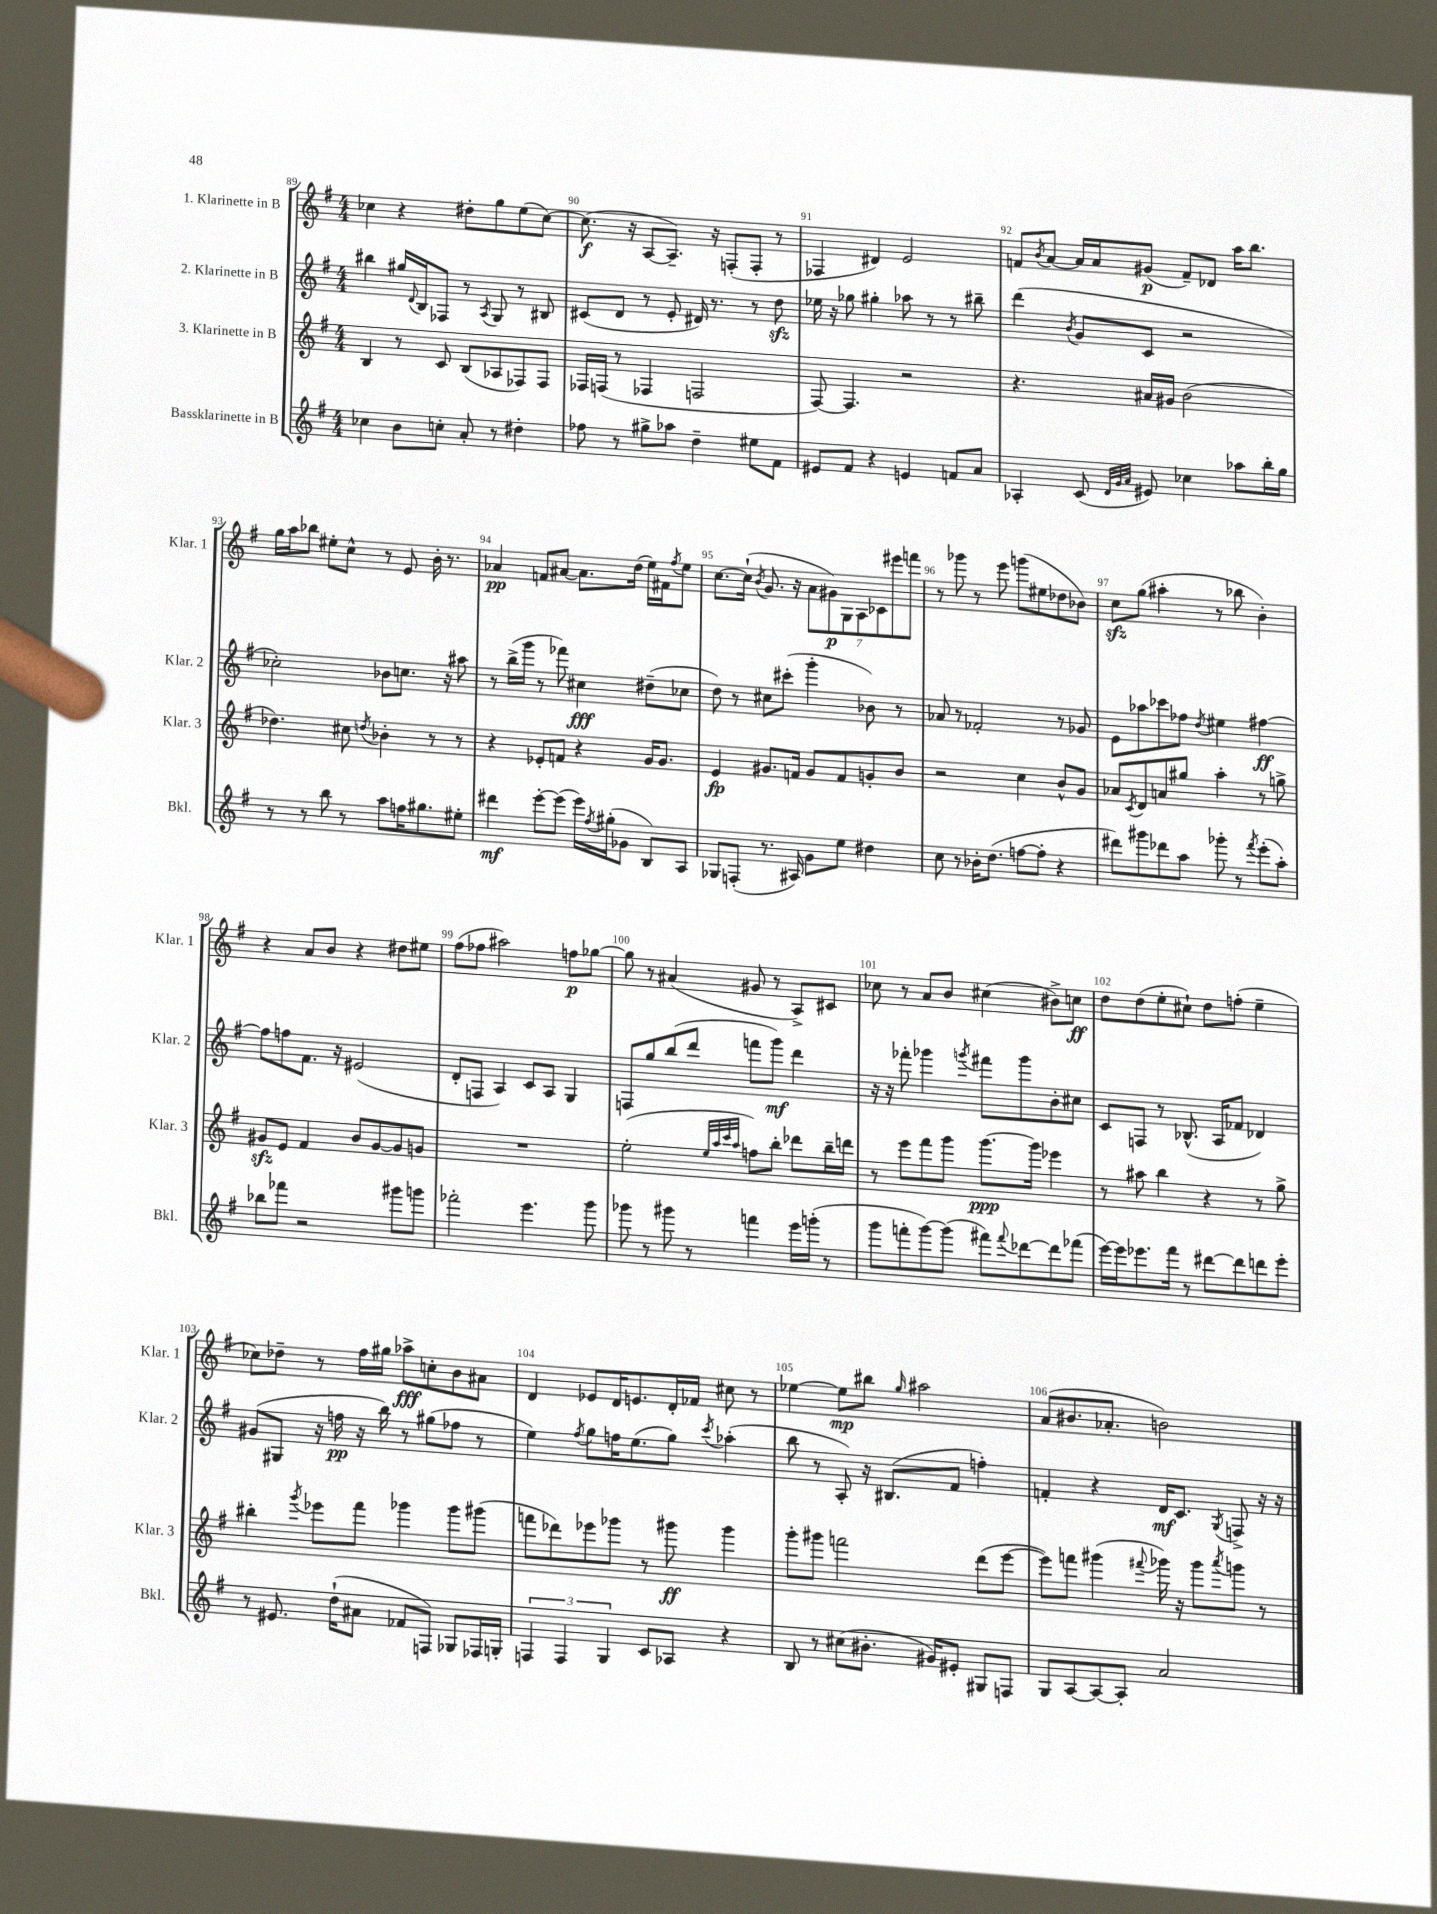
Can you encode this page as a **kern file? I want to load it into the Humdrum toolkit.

**kern	**kern	**kern	**kern
*staff4	*staff3	*staff2	*staff1
*clefG2	*clefG2	*clefG2	*clefG2
*k[f#]	*k[f#]	*k[f#]	*k[f#]
*M4/4	*M4/4	*M4/4	*M4/4
4cc-	4B	4bb#	4cc-
8b	8r	16gg#	4r
.	.	8qqd	.
.	.	16B	.
8cc'	8c	8F-	.
8a'	(8B	8r	8dd#'
.	.	8qA	.
8r	8A-	8G	8gg
4dd#'	8F-)	8r	(8ee
.	8F-	8B#	[8cc-)
=	=	=	=
8ff-	16F-	(8c#	(8.cc-]
.	(16F	.	.
8r	8r	8d	.
.	.	.	16r
8gg#^	4F-	8r	[8A
8aa-	.	8e'	8.A~])
4dd~	2F	16d#)	.
.	.	8.r	16r
.	.	.	(8F'
8ee#	.	8r	8F'
8f#	.	8dd	8r
=	=	=	=
8e#	[8F#)	16ee-	4F-
.	.	16r	.
8f#	4.F#]	8gg-	.
4r	.	4gg#'	4d#)
4e	2r	8aa-	2e
.	.	8r	.
8f	.	8r	.
8a	.	8bb#~	.
=	=	=	=
4A-'	4.r	(4ddd	8f
.	.	.	8qb
.	.	.	[8a
.	.	8qb	.
(8c	.	8g	16a]
.	.	.	16a
32qqd	.	.	.
32qqg	.	.	.
32qqa	.	.	.
8e#)	16a#	8c	(8g#
.	16g#	.	.
4cc-	(2b	2r	8f~)
.	.	.	8d-
8aa-	.	.	16aa
.	.	.	8.bb
16bb'	.	.	.
16gg	.	.	.
=	=	=	=
8r	4.dd-)	2cc-')	16gg
.	.	.	16aa
8r	.	.	8bb-
8bb	.	.	8ee#'
8r	8cc#	.	8cc^^
.	8qdd	.	.
8aa	4b-'	8b-	8r
16ff	.	8.cc	8e
8.gg#	.	.	.
.	8r	.	16b'
.	.	16r	8.r
8ee#'	8r	8aa#	.
=	=	=	=
4ddd#	4r	8r	4a-
.	.	(16bb^	.
.	.	16ggg	.
[8eee'	8e-'	8r	8f
(8eee]	8f	8fff-)	[8a#
16eee)	4r	4cc#	8.a#]
8qff#	.	.	.
(16gg#'	.	.	.
8g-	.	.	.
.	.	.	(16dd
8B)	16g	(8dd#~	16ee)
.	8.g	.	16f#
.	.	.	8qff#
8A	.	8cc-	8ee
=	=	=	=
8G-	4e	8dd)	[8.cc
(8F'	.	8r	.
.	.	.	(16cc`]
.	.	.	8qb
8.r	8.g#	8cc#	8.g
.	.	(8ccc#'	.
16A#)	16f	.	16r
8g	8g#	4ggg'	14a
.	.	.	14g#)
8ee	8f	.	.
.	.	.	14G
.	.	.	14A
4dd#	8g'	8b-)	.
.	.	.	14c-
.	.	.	14eee#
.	8b	8r	.
.	.	.	14fff
=	=	=	=
8cc	2r	8a-	8r
8r	.	8r	8ggg-
16b-'	.	2f-'	8r
(8.dd	.	.	.
.	.	.	8eee
[8ff	4cc	.	(8ggg
8ff']	.	.	8ee#
4r	8b^^	8r	8dd-
.	8g	8g-	8b-)
=	=	=	=
8ddd#)	8a-	8e	8cc
.	8qc	.	.
8ggg#	8d	8aa-	(8gg
8ddd-	8a	8ccc-	4aa#'
8aa	8gg#	8ff-	.
.	.	8qdd	.
8ggg-'	4aa'	4ee#	8r
8r	.	.	8bb-
8qfff#	.	.	.
(8eee'	8r	[4ff#	4b')
8aa')	8gg^	.	.
=	=	=	=
8bb-	8g#	8ff#]	4r
8fff-	8e	8ff	.
2r	4f#	8.f#	8a
.	.	.	8b
.	.	16r	.
.	8b	(2e#	4r
.	[8g#	.	.
8ggg#	8g#]	.	8dd#
8ggg	8g	.	8ee#
=	=	=	=
2fff-'	1r	8d'	(8ff#
.	.	8F	8ff-
.	.	4A)	2aa#)
4.eee	.	8c	.
.	.	8A	.
.	.	4G	8ff
8ggg	.	.	[8gg-
=	=	=	=
8ggg-	(2ee'	8F	8gg-]
8r	.	8gg	8r
8ggg#	.	(8bb	(4a#
8r	.	8ddd	.
.	32qqee	.	.
.	32qqaa	.	.
.	32qqccc	.	.
.	32qqaa	.	.
4fff	8ff)	8fff	8g#
.	8bb'	8ggg)	8r
16eee	8ddd-	4ddd	8A^)
(16ggg'	.	.	.
8r	16bb~	.	8c#
.	16ddd	.	.
=	=	=	=
8ggg	8r	16r	8cc-
.	.	16r	.
8fff'	8eee	8fff-'	8r
[8ggg)	8fff#	4ggg-	8a
(8ggg]	8ggg	.	8b
.	.	8qggg	.
8fff#)	[8.ggg	8fff#	(4cc#
8qqfff#	.	.	.
[8ddd-	.	8ggg	.
.	16ggg]	.	.
8ddd-]	4eee-	8b'	8b#^)
(8fff-	.	8cc#	8cc
=	=	=	=
[16eee)	8r	8c	8dd
16eee]	.	.	.
8.eee-	8aa#	8F	(8dd
.	4bb	8r	8ee'
16fff#	.	.	.
8r	.	(8.B-^^	8cc#`)
[8ddd#	4r	.	8dd
.	.	16A	.
8ddd#]	.	8f-	(8ff'
8ddd	8r	4d-)	4ee~
8eee-'	8gg^	.	.
=	=	=	=
8r	4bb#'	(8g#	8cc-)
8.e#	.	8G#	8dd-~
.	8qggg	.	.
.	8eee-	16r	8r
(16dd`	.	16ff	.
8a#	8fff#	16r	16ff#
.	.	16bb)	16gg#
8f-	4ggg-	8r	8aa-^
8F)	.	(8gg#	8cc'
8G-	8ggg-	8ff-	8b
16F-	(8ggg#	8r	8a#
16G'	.	.	.
=	=	=	=
6F	8fff	4ee)	4d
.	8ddd-)	.	.
6F	.	.	.
.	.	8qff#	.
.	8eee-	8gg	8e-
6G	.	.	.
.	8ggg-	16ff	16d
.	.	(8.ee	8.e
8c	8r	.	.
8A-	8ggg#	8gg)	16d'
.	.	.	16f-
.	.	8qccc	.
4r	4ggg#	(4aa-'	8cc#
.	.	.	8r
=	=	=	=
8B	8ggg'	8bb	[4ee-
8r	8ggg#	8r	.
(8cc#	2fff	8A')	8ee-]
8.b#'	.	16r	8bb#
.	.	(8.B#	.
.	.	.	16qqgg
.	.	.	2aa#
16g#)	.	.	.
8e#'	.	8f#	.
8G#	(8ddd	4ff')	.
8F	[8eee	.	.
=	=	=	=
8G	8eee])	4f'	(8a
[8A	8fff	.	8.b#
8A_	(4ggg#	4r	.
.	.	.	8.a-'
8A']	.	.	.
.	8qqfff#	.	.
2a	16ggg-)	16d	2b)
.	16r	8.c	.
.	8ggg-	.	.
.	8qaaa	8qG	.
.	8ggg	8F^	.
.	8r	16r	.
.	.	16r	.
==	==	==	==
*-	*-	*-	*-
